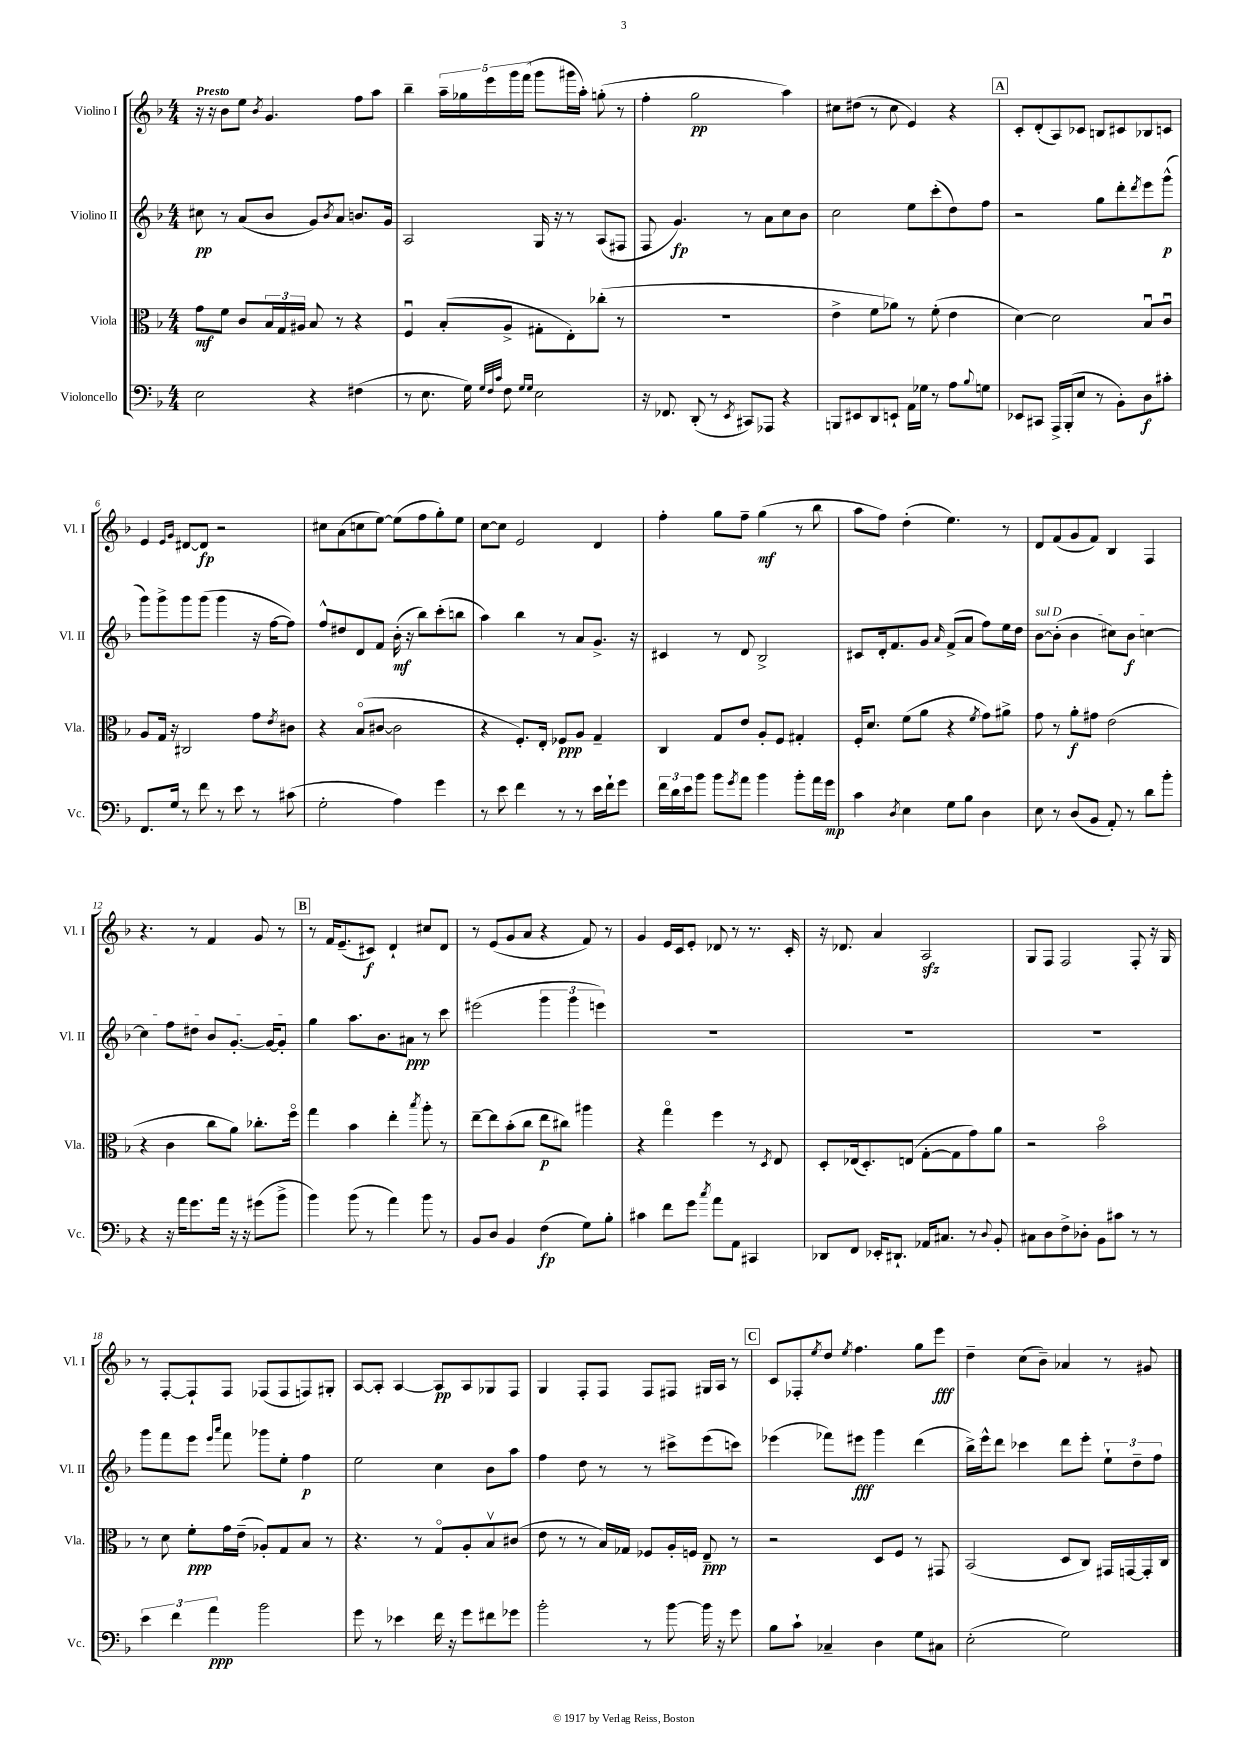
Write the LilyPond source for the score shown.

<<
\new StaffGroup <<
\new Staff = "s0" \with { instrumentName = "Violino I" shortInstrumentName = "Vl. I" } {
    \clef treble \key f \major \numericTimeSignature \time 4/4 \tempo "Presto"
    r16 r16 bes'8 e''8 \acciaccatura { bes'8 } g'4. f''8 a''8 |
    bes''4-- \tuplet 5/4 { a''16-- ges''16 e'''16 g'''16 f'''16( } g'''8 gis'''16 a''16-.) g''8-.( r8 |
    f''4-. g''2\pp a''4) |
    cis''8 dis''8( r8 cis''8 e'4) r4 |
    \mark \markup { \box "A" } c'8-. d'8-.( a8) ces'8 b8 cis'8 bes8 c'8 |
    e'4 \grace { e'16 g'16 } dis'8~ dis'8\fp r2 |
    cis''8 a'8( c''8 e''8~) e''8( f''8 g''8-.) e''8 |
    c''8~ c''8 e'2 d'4 |
    f''4-. g''8 f''8-- g''4\mf( r8 bes''8 |
    a''8 f''8) d''4-.( e''4.) r8 |
    d'8 f'8( g'8 f'8) bes4 f4 |
    r4. r8 f'4 g'8 r8 |
    \mark \markup { \box "B" } r8 f'16 e'8.--( cis'8\f) d'4-! cis''8 d'8 |
    r8 e'8( g'8 a'8 r4 f'8) r8 |
    g'4 e'16 c'16 e'8-. des'8 r8 r8. c'16-. |
    r16 des'8. a'4 a2\sfz |
    g8 f8 f2 f8-. r16 g16 |
    r8 f8~-. f8-! f8 fes8( fes8 f8) gis8-. |
    a8~ a8-. a4~ a8\pp a8 ges8 f8 |
    g4 f8-. f8 f8 fis8 gis16 a16 r8 |
    \mark \markup { \box "C" } c'8 fes8-. \acciaccatura { e''8 } d''8 \acciaccatura { e''8 } f''4. g''8 e'''8\fff |
    d''4-- c''8( bes'8--) aes'4 r8 gis'8 \bar "|." |
}
\new Staff = "s1" \with { instrumentName = "Violino II" shortInstrumentName = "Vl. II" } {
    \clef treble \key f \major \numericTimeSignature \time 4/4
    cis''8\pp r8 a'8( bes'8 g'8) \acciaccatura { bes'8 } a'8 b'8. g'16 |
    a2 g16 r16 r8 a8( fis8 |
    f8 g'4.\fp) r8 a'8 c''8 bes'8 |
    c''2 e''8 c'''8-.( d''8) f''8 |
    \mark \markup { \box "A" } r2 g''8 d'''8-. \acciaccatura { d'''8 } e'''8 g'''8-^\p( |
    g'''8) g'''8-> g'''8 g'''8( g'''4 r16 f''16~ f''8) |
    f''8-^ dis''8 d'8 f'8 bes'16-.\mf( r16 bes''8) c'''8-.( b''8 |
    a''4) bes''4 r8 a'8 g'8.-> r16 |
    cis'4 r8 d'8 bes2-> |
    cis'8 d'16-. f'8. g'8 \grace { a'16 } f'8->( a'8 f''8) e''16 d''16 |
    \once \override TextSpanner.bound-details.left.text = \markup { \italic "sul D" } bes'8~\startTextSpan bes'8-.( bes'4 cis''8) bes'8\f c''4~ |
    c''4 f''8 dis''8 bes'8 g'8.~-. g'16~ g'8-.\stopTextSpan |
    \mark \markup { \box "B" } g''4 a''8. bes'8. ais'8\ppp r8 c'''8 |
    eis'''2( \tuplet 3/2 { g'''4 g'''4 e'''4) } |
    R1 |
    R1 |
    R1 |
    g'''8 f'''8 e'''8 \grace { e'''16 a'''16 } f'''8 ges'''8 e''8-. f''4\p |
    e''2 c''4 bes'8 a''8 |
    f''4 d''8 r8 r8 cis'''8-> e'''8( c'''8) |
    \mark \markup { \box "C" } ees'''4( fes'''8) eis'''8\fff g'''4 d'''4( |
    bes''16->) e'''16-^ d'''8 ces'''4 d'''8 e'''8-. \tuplet 3/2 { e''8-! d''8-- f''8 } \bar "|." |
}
\new Staff = "s2" \with { instrumentName = "Viola" shortInstrumentName = "Vla." } {
    \clef alto \key f \major \numericTimeSignature \time 4/4
    g'8\mf f'8 c'8 \tuplet 3/2 { bes16 g16 ais16 } bes8 r8 r4 |
    f4\downbow bes8-.( a8-> gis8-. e8-.) ces''8-.( r8 |
    R1 |
    e'4-> f'8 aes'8) r8 f'8-.( e'4 |
    \mark \markup { \box "A" } d'4~) d'2 bes8\downbow c'8\downbow |
    a8 g16 r16 cis2 g'8 \acciaccatura { e'8 } cis'8 |
    r4 bes8\flageolet( cis'8~ cis'2 |
    r4 f8.-.) e16-. fes8\ppp a8 g4-- |
    c4 g8 e'8 a8-. f8 gis4-. |
    f16-. d'8. f'8( a'8 r4 \acciaccatura { f'8 } g'8) ais'8-> |
    g'8 r8 a'8-.\f gis'8 e'2( |
    r4 c'4 c''8 a'8) ces''8.-. f''16\flageolet |
    \mark \markup { \box "B" } g''4 bes'4 e''4-. \acciaccatura { bes''8 } a''8-. r8 |
    e''8~-- e''8 bes'8-.( c''8 e''8\p cis''8) ais''4 |
    r4 g''4\flageolet f''4 r8 \acciaccatura { d8 } e8 |
    d8-. ees16( d8.-.) e8( g8~-. g8 g'8) a'8 |
    r2 bes'2\flageolet |
    r8 d'8 f'8-.\ppp g'16 e'16--( aes8-.) g8 bes8 r8 |
    r4. r8 g8\flageolet a8-. bes8\upbow cis'8( |
    e'8 r8 r8 bes16) ges16 fes8 a16-. f16 e8--\ppp r8 |
    \mark \markup { \box "C" } r2 d8 f8 r8 gis,8 |
    bes,2( d8 c8) gis,16 g,16~ g,16-. c16 \bar "|." |
}
\new Staff = "s3" \with { instrumentName = "Violoncello" shortInstrumentName = "Vc." } {
    \clef bass \key f \major \numericTimeSignature \time 4/4
    e2 r4 fis4( |
    r8 e8. g16) \grace { g32 f32 c'32 } f8 \grace { g16 g16 } e2 |
    r16 fes,8. d,8-.( r8 \acciaccatura { e,8 } cis,8) aes,,8 r4 |
    b,,8 eis,8 d,8 e,8-! a,16 ges16 r8 a8 \appoggiatura { bes8 } g8 |
    \mark \markup { \box "A" } ees,8 cis,8 a,,16-> bes,,16-.( e8 r8 bes,8-.) d8\f cis'8-. |
    f,8. g16 r8 f'8 r8 e'8 r8 cis'8( |
    g2-. a4) g'4 |
    r8 e'8 f'4 r8 r8 e'16 f'16-! g'8 |
    \tuplet 3/2 { f'16 d'16 e'16 } bes'8 bes'8 \acciaccatura { g'8 } a'8 bes'4 bes'8-. a'16 g'16\mp |
    c'4 \acciaccatura { d8 } e4 g8 bes8 d4 |
    e8 r8 d8( bes,8 a,8-.) r8 d'8 bes'8-. |
    r4 r16 a'16 g'8. a'16 r16 r16 gis'8( bes'8-> |
    \mark \markup { \box "B" } bes'4) bes'8( r8 a'4) bes'8 r8 |
    bes,8 d8 bes,4 f4\fp( g8) bes8-. |
    cis'4 f'8 g'8 \acciaccatura { c''8 } a'8 a,8 cis,4 |
    des,8 f,8 ees,16-. dis,8.-! aes,16 cis8. r8 \appoggiatura { d8 } bes,8-. |
    cis8 d8 f8-> des8-. bes,8 cis'8 r8 r8 |
    \tuplet 3/2 { e'4 f'4 a'4\ppp } bes'2 |
    g'8 r8 ees'4 f'16 r16 g'8 fis'8 ges'8 |
    bes'2-. r8 bes'8~ bes'16 r16 g'8 |
    \mark \markup { \box "C" } bes8 c'8-! ces4-- d4 g8 cis8 |
    e2-.( g2) \bar "|." |
}
>>
>>
